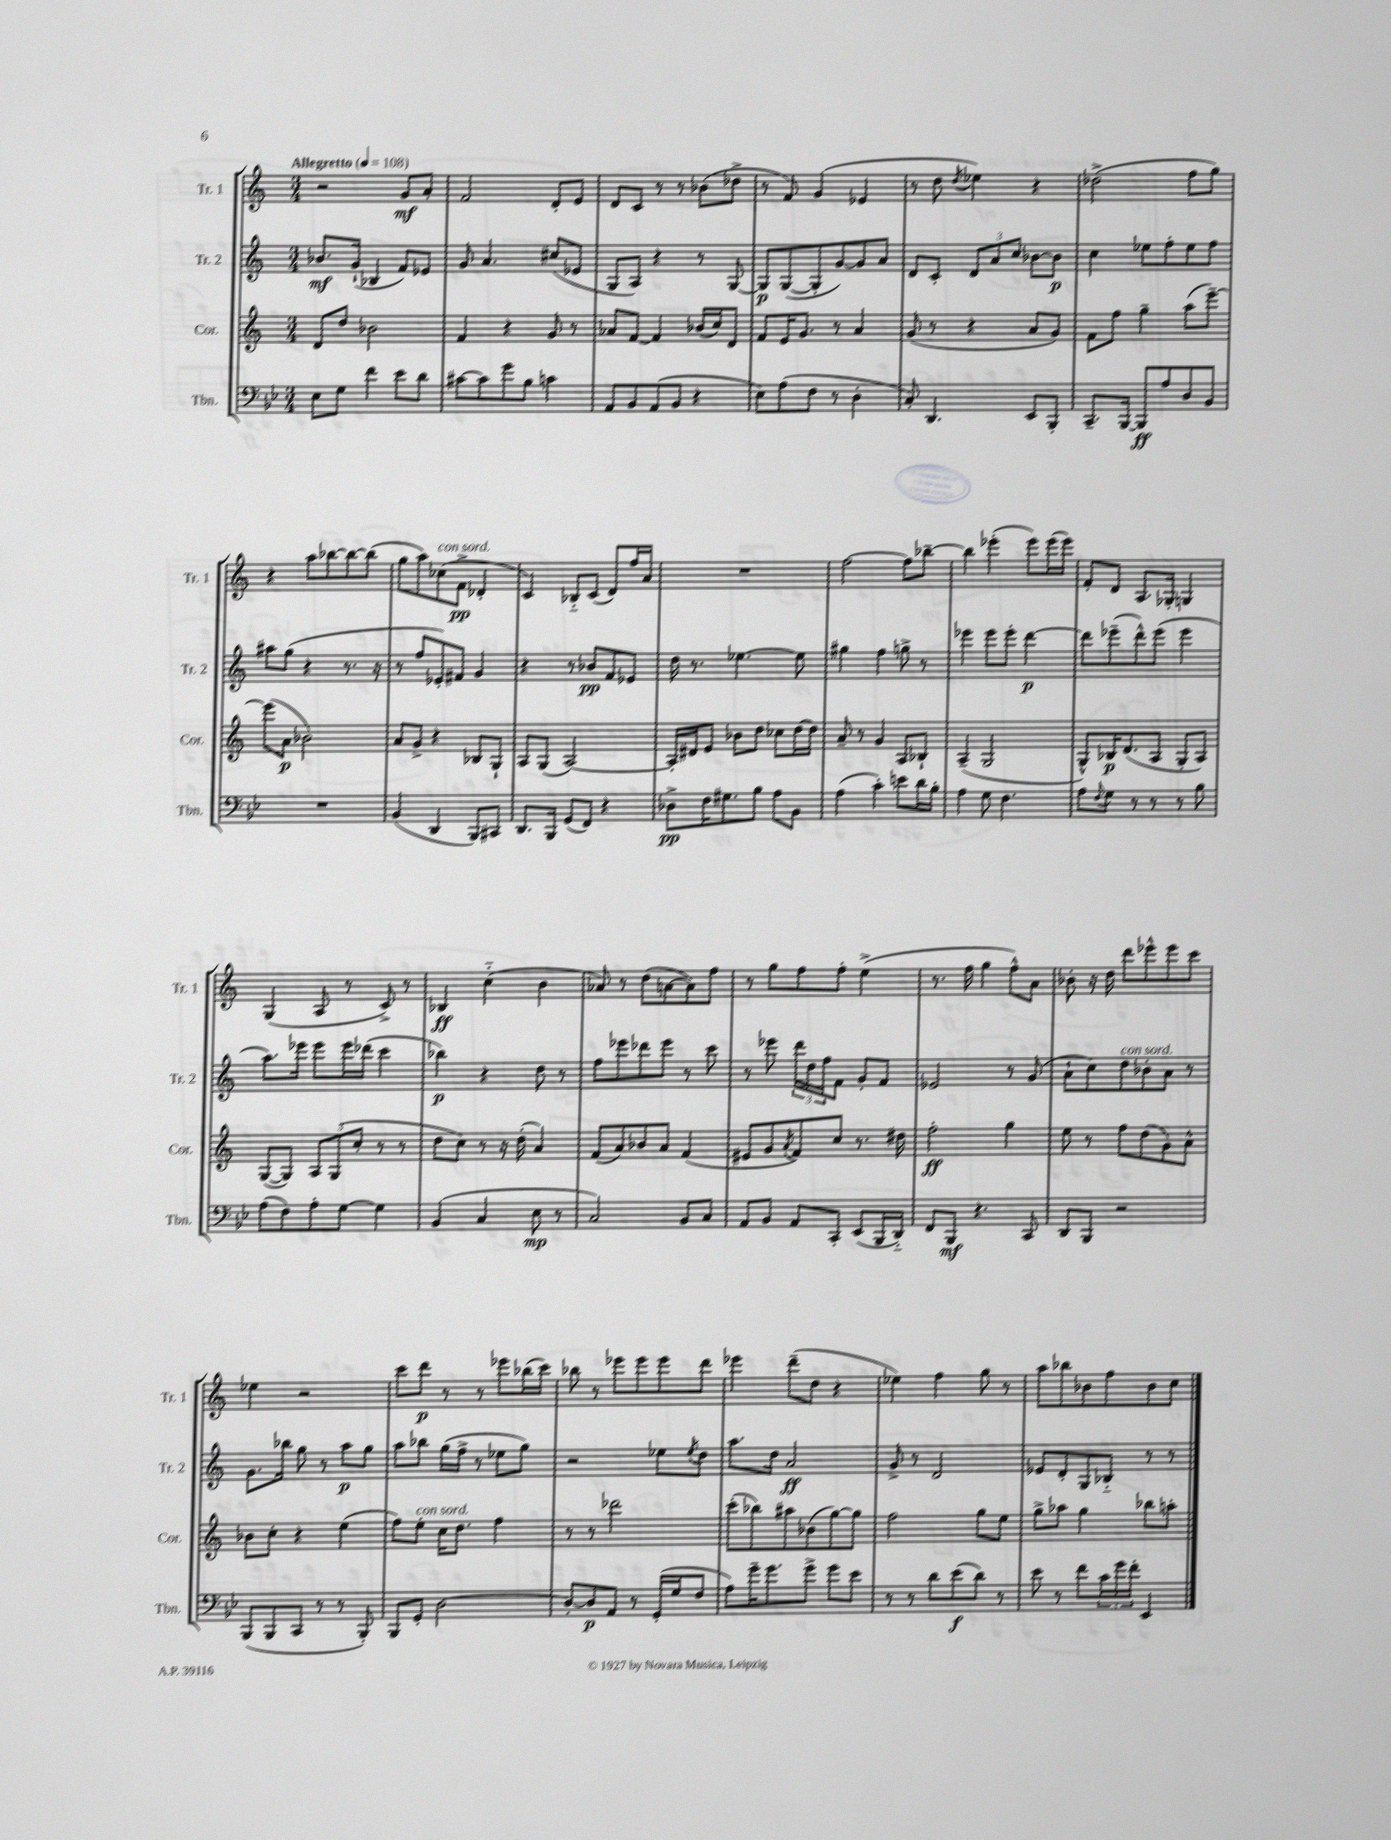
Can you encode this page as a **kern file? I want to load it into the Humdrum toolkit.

**kern	**dynam	**kern	**dynam	**kern	**dynam	**kern	**dynam
*part4	*part4	*part3	*part3	*part2	*part2	*part1	*part1
*staff4	*staff4	*staff3	*staff3	*staff2	*staff2	*staff1	*staff1
*I"Tbn.	*	*I"Cor.	*	*I"Tr. 2	*	*I"Tr. 1	*
*I'Tbn.	*	*I'Cor.	*	*I'Tr. 2	*	*I'Tr. 1	*
*clefF4	*	*clefG2	*	*clefG2	*	*clefG2	*
*k[b-e-]	*	*k[]	*	*k[]	*	*k[]	*
*M3/4	*	*M3/4	*	*M3/4	*	*M3/4	*
*MM108	*	*MM108	*	*MM108	*	*MM108	*
=1	=1	=1	=1	=1	=1	=1	=1
!	!	!	!	!	!	!LO:TX:a:B:t=Allegretto	!
8E-\L	.	8d/L	.	8.b-X/L	mf	2r	.
8G\J	.	8dd/J	.	.	.	.	.
.	.	.	.	(16g`/Jk	.	.	.
4f\	.	2b-X\	.	4B-X/	.	.	.
8e-\L	.	.	.	8f/L)	.	8g/L	mf
8d\J	.	.	.	8e-X/J	.	8a'/J	.
=2	=2	=2	=2	=2	=2	=2	=2
[8c#X\L	.	4f/	.	8g/	.	2f/	.
8c#\]	.	.	.	4.a/	.	.	.
8g\	.	4r	.	.	.	.	.
8B-\J	.	.	.	.	.	.	.
4cn\	.	8g/	.	(8cc#X/L	.	8d'/L	.
.	.	8r	.	8e-X/J	.	8e/J	.
=3	=3	=3	=3	=3	=3	=3	=3
8AA/L	.	8a-X/L	.	8G/L	.	8d/L	.
8BB-/	.	[8f/J	.	8A/J)	.	8c/J	.
(8AA/	.	4f/]	.	4r	.	8r	.
8BB-/J	.	.	.	.	.	8r	.
4r	.	(16b-X/LL	.	8r	.	(8b-X\L	.
.	.	16cc/J)	.	.	.	.	.
.	.	8d/J	.	[8G/	.	8dd-X^\J	.
=4	=4	=4	=4	=4	=4	=4	=4
8E-\L)	.	8f/L	.	8G/L]	p	8r	.
(8A\	.	16e/K	.	([8G/	.	8f/)	.
.	.	8.g/J	.	.	.	.	.
8F\J	.	.	.	8G'/]	.	(4g/	.
8r	.	8r	.	[8g/)	.	.	.
4D'\	.	4a/	.	8g/]	.	4e-X/	.
.	.	.	.	8a/J	.	.	.
=5	=5	=5	=5	=5	=5	=5	=5
8C'/)	.	(8g/	.	8d/L	.	8r	.
4.DD/	.	8r	.	8c'/J	.	8dd\	.
.	.	.	.	.	.	8qdd/	.
.	.	4r	.	12d/L	.	4ee-X\)	.
.	.	.	.	12a/	.	.	.
.	.	.	.	12cc/J	.	.	.
8EE-/L	.	8a/L	.	[8b-X\L	.	4r	.
8BBB-'/J	.	8g/J)	.	8b-\J]	p	.	.
=6	=6	=6	=6	=6	=6	=6	=6
8.CC~/L	.	8f\L	.	4cc\	.	(2dd-X^\	.
.	.	8ff\J	.	.	.	.	.
[16BBB-/Jk	.	.	.	.	.	.	.
8BBB-/L]	ff	4gg~\	.	8ee-X\L	.	.	.
8A/	.	.	.	8ff'\	.	.	.
8D/	.	(8aa\L	.	8ee-\	.	8ff\L	.
8BB-/J	.	[8eee~\J)	.	8ff\J	.	8gg\J)	.
!!LO:LB:g=z
=7	=7	=7	=7	=7	=7	=7	=7
2.r	.	(8eee\L]	.	8aa#X\L	.	4r	.
.	.	8a\J	p	(8gg\J	.	.	.
.	.	2b-X\)	.	4r	.	8aa\L	.
.	.	.	.	.	.	[8bb-X\	.
.	.	.	.	8.r	.	8bb-\_	.
.	.	.	.	.	.	(8bb-\J]	.
.	.	.	.	16r	.	.	.
=8	=8	=8	=8	=8	=8	=8	=8
(4BB-/	.	8a/L	.	8r	.	8gg\L	.
.	.	8g^/J	.	8ff/L	.	8aa\)	.
!	!	!	!	!	!	!LO:TX:a:i:t=con sord.	!
4DD/	.	4r	.	8e-X'/)	.	(8cc-X\	.
.	.	.	.	8f#X/J	.	8f^\J	pp
8BBB-/L)	.	8B-X/L	.	4g/	.	4d-X'/	.
8CC#X/J	.	8G`/J	.	.	.	.	.
=9	=9	=9	=9	=9	=9	=9	=9
8.DD/L	.	8A/L	.	4r	.	4c/)	.
.	.	(8G/J	.	.	.	.	.
16BBB-/Jk	.	.	.	.	.	.	.
(8GG/L	.	[2A/)	.	8r	.	8B-X/L	.
8FF/J)	.	.	.	8b-X/L	pp	(8c/J	.
4r	.	.	.	8f/	.	8d/L)	.
.	.	.	.	8e-X/J	.	16ff/L	.
.	.	.	.	.	.	16a/JJ	.
=10	=10	=10	=10	=10	=10	=10	=10
8D-X^\L	pp	16A'/LL]	.	16dd\	.	2.r	.
.	.	16d#X/J	.	8.r	.	.	.
16F\K	.	8e/J	.	.	.	.	.
8.G#X\	.	.	.	.	.	.	.
.	.	8b-X\L	.	[4.ee-X\	.	.	.
8B-\J	.	8dd\J	.	.	.	.	.
8A\L	.	8cc-X\L	.	.	.	.	.
8BB-\J	.	[16dd\L	.	8ee-\]	.	.	.
.	.	16dd\JJ]	.	.	.	.	.
=11	=11	=11	=11	=11	=11	=11	=11
(4A\	.	8a~/	.	4gg#X\	.	[2ff\	.
.	.	8r	.	.	.	.	.
4c'\)	.	4g/	.	4ff\	.	.	.
8en\L	.	8A/L	.	8ggn^\	.	8ff\L]	.
16d\L	.	8B-X`/J	.	8r	.	[8bb-X~\J	.
16B-'\JJ	.	.	.	.	.	.	.
=12	=12	=12	=12	=12	=12	=12	=12
4A\	.	(4A~/	.	4eee-X\	.	4bb-\]	.
8G\	.	2G/	.	8eee-\L	.	(4eee-X'\	.
4.F\	.	.	.	8eee-'\J	.	.	.
.	.	.	.	[4ddd\	p	8eee-\L)	.
.	.	.	.	.	.	(16eee-\L	.
.	.	.	.	.	.	16eee-\JJ)	.
=13	=13	=13	=13	=13	=13	=13	=13
8A\L	.	8G^^/L)	.	8ddd\L]	.	8f'/L	.
8qqF/	.	.	.	.	.	.	.
8G\J	.	16B-X/K	p	(8eee-X~\	.	8d/J	.
.	.	(8.d/	.	.	.	.	.
8r	.	.	.	8ddd^^\)	.	8.A/L	.
8r	.	8A/J	.	(8eee-\J	.	.	.
.	.	.	.	.	.	16G-X'/Jk	.
8r	.	8G'/L	.	4eee-\	.	4Gn/	.
8B-\	.	8A/J)	.	.	.	.	.
!!LO:LB:g=z
=14	=14	=14	=14	=14	=14	=14	=14
(8A\L	.	([8G/L	.	8.aa\L)	.	(4G/	.
8F\)	.	8G/J])	.	.	.	.	.
.	.	.	.	16eee-X\Jk	.	.	.
8A'\	.	12A/L	.	8eee-\L	.	8A/	.
.	.	(12G/	.	.	.	.	.
[8G\J	.	.	.	16eee-\L	.	8r	.
.	.	12cc'/J	.	.	.	.	.
.	.	.	.	(16ddd-X\JJ	.	.	.
4G\]	.	8r	.	4ccc\	.	8c^/)	.
.	.	8r	.	.	.	8r	.
=15	=15	=15	=15	=15	=15	=15	=15
(4BB-/	.	8dd\L	.	4bb-X\)	p	4B-X/	ff
.	.	8cc\J)	.	.	.	.	.
4C/	.	8r	.	4r	.	(4cc\	.
.	.	16r	.	.	.	.	.
.	.	(16dd'\	.	.	.	.	.
8E-\	mp	4a/)	.	8dd\	.	4b\	.
8r	.	.	.	8r	.	.	.
=16	=16	=16	=16	=16	=16	=16	=16
2C/)	.	(8f/L	.	8ff\L	.	8a-X/)	.
.	.	8a/)	.	8eee-X\	.	8r	.
.	.	8b-X/	.	8ddd-X\	.	(8dd\L	.
.	.	8a/J	.	8eee-\J	.	[8an\	.
8BB-/L	.	(4f/	.	8r	.	8a\])	.
8C/J	.	.	.	8ccc\	.	8ff\J	.
=17	=17	=17	=17	=17	=17	=17	=17
8AA/L	.	8e#X/L	.	8r	.	8r	.
8BB-/J	.	8g/	.	8eee-X\	.	8gg\L	.
.	.	8qa/	.	.	.	.	.
8AA/L	.	8f/)	.	24ddd\LL	.	8ff\	.
.	.	.	.	24dd\	.	.	.
.	.	.	.	24ff\J	.	.	.
8CC'/J	.	8cc/J	.	8f\J	.	8ff'\J	.
(8EE-/L	.	8.r	.	8g'/L	.	(4ee^\	.
16BBB-/L	.	.	.	8f/J	.	.	.
16DD/JJ)	.	16dd#X\	.	.	.	.	.
=18	=18	=18	=18	=18	=18	=18	=18
8FF/L	.	2ff'\	ff	2e-X/	.	8.r	.
8BBB-/J	mf	.	.	.	.	.	.
.	.	.	.	.	.	16ff\	.
4.r	.	.	.	.	.	4gg\	.
.	.	4gg\	.	8r	.	8ff^^\L)	.
8CC/	.	.	.	(8g/	.	8a\J	.
=19	=19	=19	=19	=19	=19	=19	=19
8DD/L	.	8ee\	.	8a`\L	.	8b-X'\	.
8BBB-/J	.	8r	.	8cc\)	.	16r	.
.	.	.	.	.	.	16dd\	.
!	!	!	!	!LO:TX:a:i:t=con sord.	!	!	!
2r	.	8ff\L	.	8dd\	.	8ddd\L	.
.	.	(8dd\	.	8b-X'\	.	8eee-X^^\	.
.	.	8g\)	.	8a\J	.	8eee-\	.
.	.	8a^^\J	.	8r	.	8ccc\J	.
!!LO:LB:g=z
=20	=20	=20	=20	=20	=20	=20	=20
(8BBB-/L	.	8b-X\L	.	8.g\L	.	4ee-X\	.
8BBB-/	.	8cc'\J	.	.	.	.	.
.	.	.	.	16bb-X\Jk	.	.	.
8CC/J	.	4r	.	8gg\	.	2r	.
8r	.	.	.	8r	.	.	.
8r	.	(4ee\	.	8aa\L	p	.	.
8BBB-'/)	.	.	.	8gg\J	.	.	.
=21	=21	=21	=21	=21	=21	=21	=21
8BBB-/L	.	8ff\L)	.	8aa\L	.	8ccc\L	.
!	!	!LO:TX:a:i:t=con sord.	!	!	!	!	!
8GG'/J	.	8ee'\J	.	8bb-X\J	.	8ddd\J	p
[2D\	.	16cc\KL	.	(16gg\LL	.	8r	.
.	.	8.dd\J	.	16ff^\JJ	.	.	.
.	.	.	.	8r	.	8r	.
.	.	4ff\	.	8ee-X\L	.	8eee-X\L	.
.	.	.	.	8gg\J)	.	(16bb-X\L	.
.	.	.	.	.	.	16ccc\JJ)	.
=22	=22	=22	=22	=22	=22	=22	=22
8D'/L_	.	8r	.	2r	.	8bb-X\	.
8D/]	p	8r	.	.	.	8r	.
8AA/J	.	2ddd-X\	.	.	.	8eee-X\L	.
8r	.	.	.	.	.	8eee-\	.
(16GG'/LL	.	.	.	8ee-X\L	.	8eee-\	.
16G/J	.	.	.	.	.	.	.
.	.	.	.	8qee-/	.	.	.
8F/J	.	.	.	8dd\J	.	8ddd\J	.
=23	=23	=23	=23	=23	=23	=23	=23
8A\L)	.	(8ccc'\L	.	8.aa\L	.	4eee-X\	.
16g~\K	.	8bb-X\)	.	.	.	.	.
8.g\	.	.	.	16dd\Jk	.	.	.
.	.	8aa#X\	.	2a/	ff	(8ddd~\L	.
8g^\J	.	(8b-X\	.	.	.	8dd\J	.
8g\L	.	[8gg\)	.	.	.	4r	.
8e-\J	.	8gg\J]	.	.	.	.	.
=24	=24	=24	=24	=24	=24	=24	=24
8r	.	2ff\	.	8g^/	.	4ee-X\)	.
8r	.	.	.	8r	.	.	.
8d\L	.	.	.	2d/	.	4ff\	.
(8e-\	f	.	.	.	.	.	.
8d\J)	.	8gg\L	.	.	.	8gg\	.
8r	.	8ee\J	.	.	.	8r	.
=25	=25	=25	=25	=25	=25	=25	=25
8e-\	.	8gg^\L	.	8e-X/L	.	8aa\L	.
8r	.	8aa-X\J	.	8d'/	.	8bb-X\	.
8f\L	.	4gg\	.	8G/	.	8b-X\	.
24c\L	.	.	.	8B-X/J	.	8ff\	.
24g\	.	.	.	.	.	.	.
24f'\JJ	.	.	.	.	.	.	.
4EE-/	.	8bb-X\L	.	8r	.	8b-\	.
.	.	8aan'\J	.	8r	.	8cc\J	.
==	==	==	==	==	==	==	==
*-	*-	*-	*-	*-	*-	*-	*-
